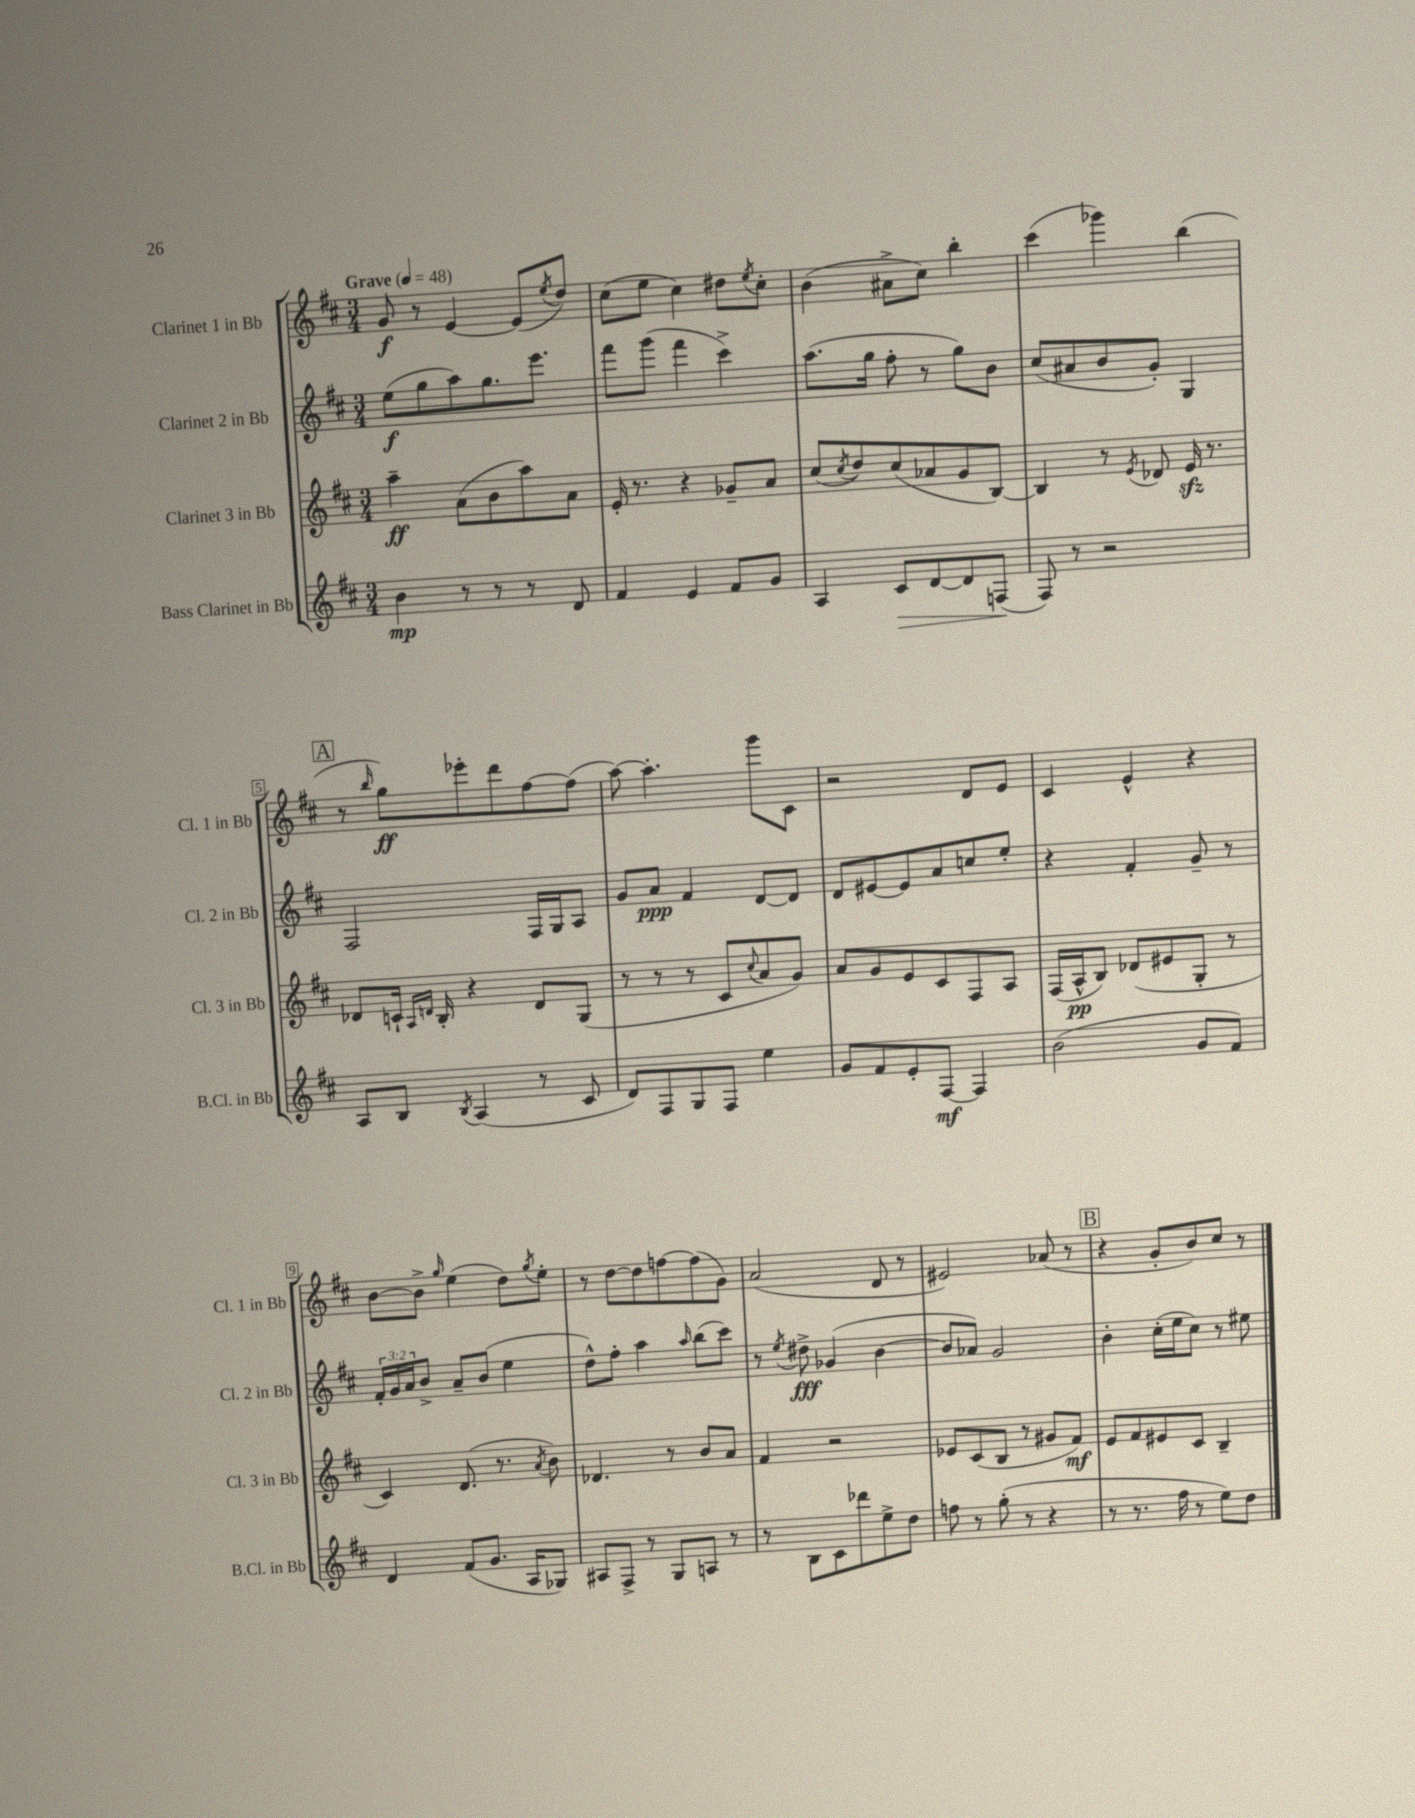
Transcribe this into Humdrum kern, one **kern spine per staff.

**kern	**kern	**kern	**kern
*staff4	*staff3	*staff2	*staff1
*clefG2	*clefG2	*clefG2	*clefG2
*k[f#c#]	*k[f#c#]	*k[f#c#]	*k[f#c#]
*M3/4	*M3/4	*M3/4	*M3/4
*MM48	*MM48	*MM48	*MM48
4b\	4aa~\	(8ee\L	8g/
.	.	8gg\	8r
8r	(8a\L	8aa\)	[4e/
8r	8b\	8.gg\	.
8r	8aa\)	.	(8e/]L
.	.	8.eee\J	.
.	.	.	8qee/
8d/	8a\J	.	8dd/J)
=	=	=	=
4f#/	16e'/	8fff#\L	(8cc#\L
.	8.r	.	.
.	.	(8ggg\J	8ee\J
4e/	4r	4fff#\	4cc#\)
8f#/L	8g-~/L	4ccc#^\)	8dd#\L
.	.	.	8qee/
8g/J	8a/J	.	8cc#'\J
=	=	=	=
4A/	(8cc#/L	(8.aa\L	(4b\
.	8qcc#/	.	.
.	8dd/)	.	.
.	.	16gg\Jk	.
8c#/L	(8cc#/	8ff#'\	8a#^\L
[8d/	8a-/	8r	8cc#\J)
8d/]	8g/	8gg\L)	4bb'\
(8F/J	[8B/J)	8b\J	.
=	=	=	=
8F#/)	4B/]	(8cc#/L	(4ccc#\
8r	.	8a#/	.
2r	8r	8b/	4ggg-\)
.	8qe/	.	.
.	8d-/	8g'/J)	.
.	16e/	4G/	(4bb\
.	8.r	.	.
=	=	=	=
8A/L	8d-/L	2F#/	8r
.	.	.	16qqbb/
8B/J	16c`/Jk	.	8gg\L)
.	16qqA/LL	.	.
.	16qqd/JJ	.	.
.	16B'/	.	.
8qB/	.	.	.
(4A/	4r	.	8eee-'\
.	.	.	8ddd\
8r	8d/L	16F#/LL	[8ff#\
.	.	16G/J	.
8c#/	(8G/J	8A/J	(8ff#\]J
=	=	=	=
8d/L)	8r	8g/L	[8aa\)
8F#/	8r	8a/J	4.aa'\]
8G/	8r	4f#/	.
8F#/J	8c#/L	.	.
.	8qqcc#/	.	.
4ee\	8a/	[8d/L	8ggg\L
.	8g/J)	8d/]J	8c#\J
=	=	=	=
8g/L	8a/L	8d/L	2r
8f#/	8g/	[8e#/	.
8e'/	8e/	8e#/]	.
[8F#/J	8c#/	8a/	.
4F#/]	8F#/	8cc/	8d/L
.	8A/J	8ee'/J	8e/J
=	=	=	=
(2b\	(16F#/LL	4r	4c#/
.	16A^^/J	.	.
.	8B/J)	.	.
.	(8d-/L	4f#'/	4e^^/
.	8e#/	.	.
8g/L	8G'/J	8g~/	4r
8f#/J)	8r	8r	.
=	=	=	=
4d/	4c#/)	24f#'/LL	[8b\L
.	.	24g/	.
.	.	24a/J	.
.	.	8b^/J	8b^\]J
.	.	.	16qqgg/
(8f#/L	(8.d/	8a~/L	(4ee\
8.g/J	.	(8b/J	.
.	8.r	.	.
.	.	4ee\	8dd\L)
16A/LK	.	.	.
.	8qa/	.	8qgg/
8G-/J)	8b\)	.	8ee'\J
=	=	=	=
8A#/L	4.d-/	8dd^^\L)	8r
8F#^/J	.	8ff#'\J	[8dd\L
8r	.	4aa\	8dd\]
8G/L	8r	.	[8ff\
.	.	16qqaa/	.
8A/J	8b/L	(8bb\L	(8ff\]
8r	8a/J	8ccc#\J)	8g\J)
=	=	=	=
8r	4f#/	8r	(2a/
.	.	8qee/	.
8B\L	.	8dd#^\	.
8c#\	2r	(4g-/	.
8ddd-\	.	.	.
8ee^\	.	[4b\	8d/
8dd\J	.	.	8r
=	=	=	=
8ff\	8e-/L	8b/]L	2e#/)
8r	(8c#/	8a-/J)	.
(8gg'\	8B/J	2g/	.
8r	8r	.	.
4r	8g#/L	.	(8a-/
.	8f#/J)	.	8r
=	=	=	=
8r	8e/L	4b'\	4r
8.r	8f#/	.	.
.	8e#/	(16cc#'\LL	8g'/L
16ff#\	.	16ee\J	.
8r	8c#/J	8cc#\J)	8b/)
8ee\L)	4B~/	8r	8cc#/J
8dd\J	.	8ee#\	8r
==	==	==	==
*-	*-	*-	*-
